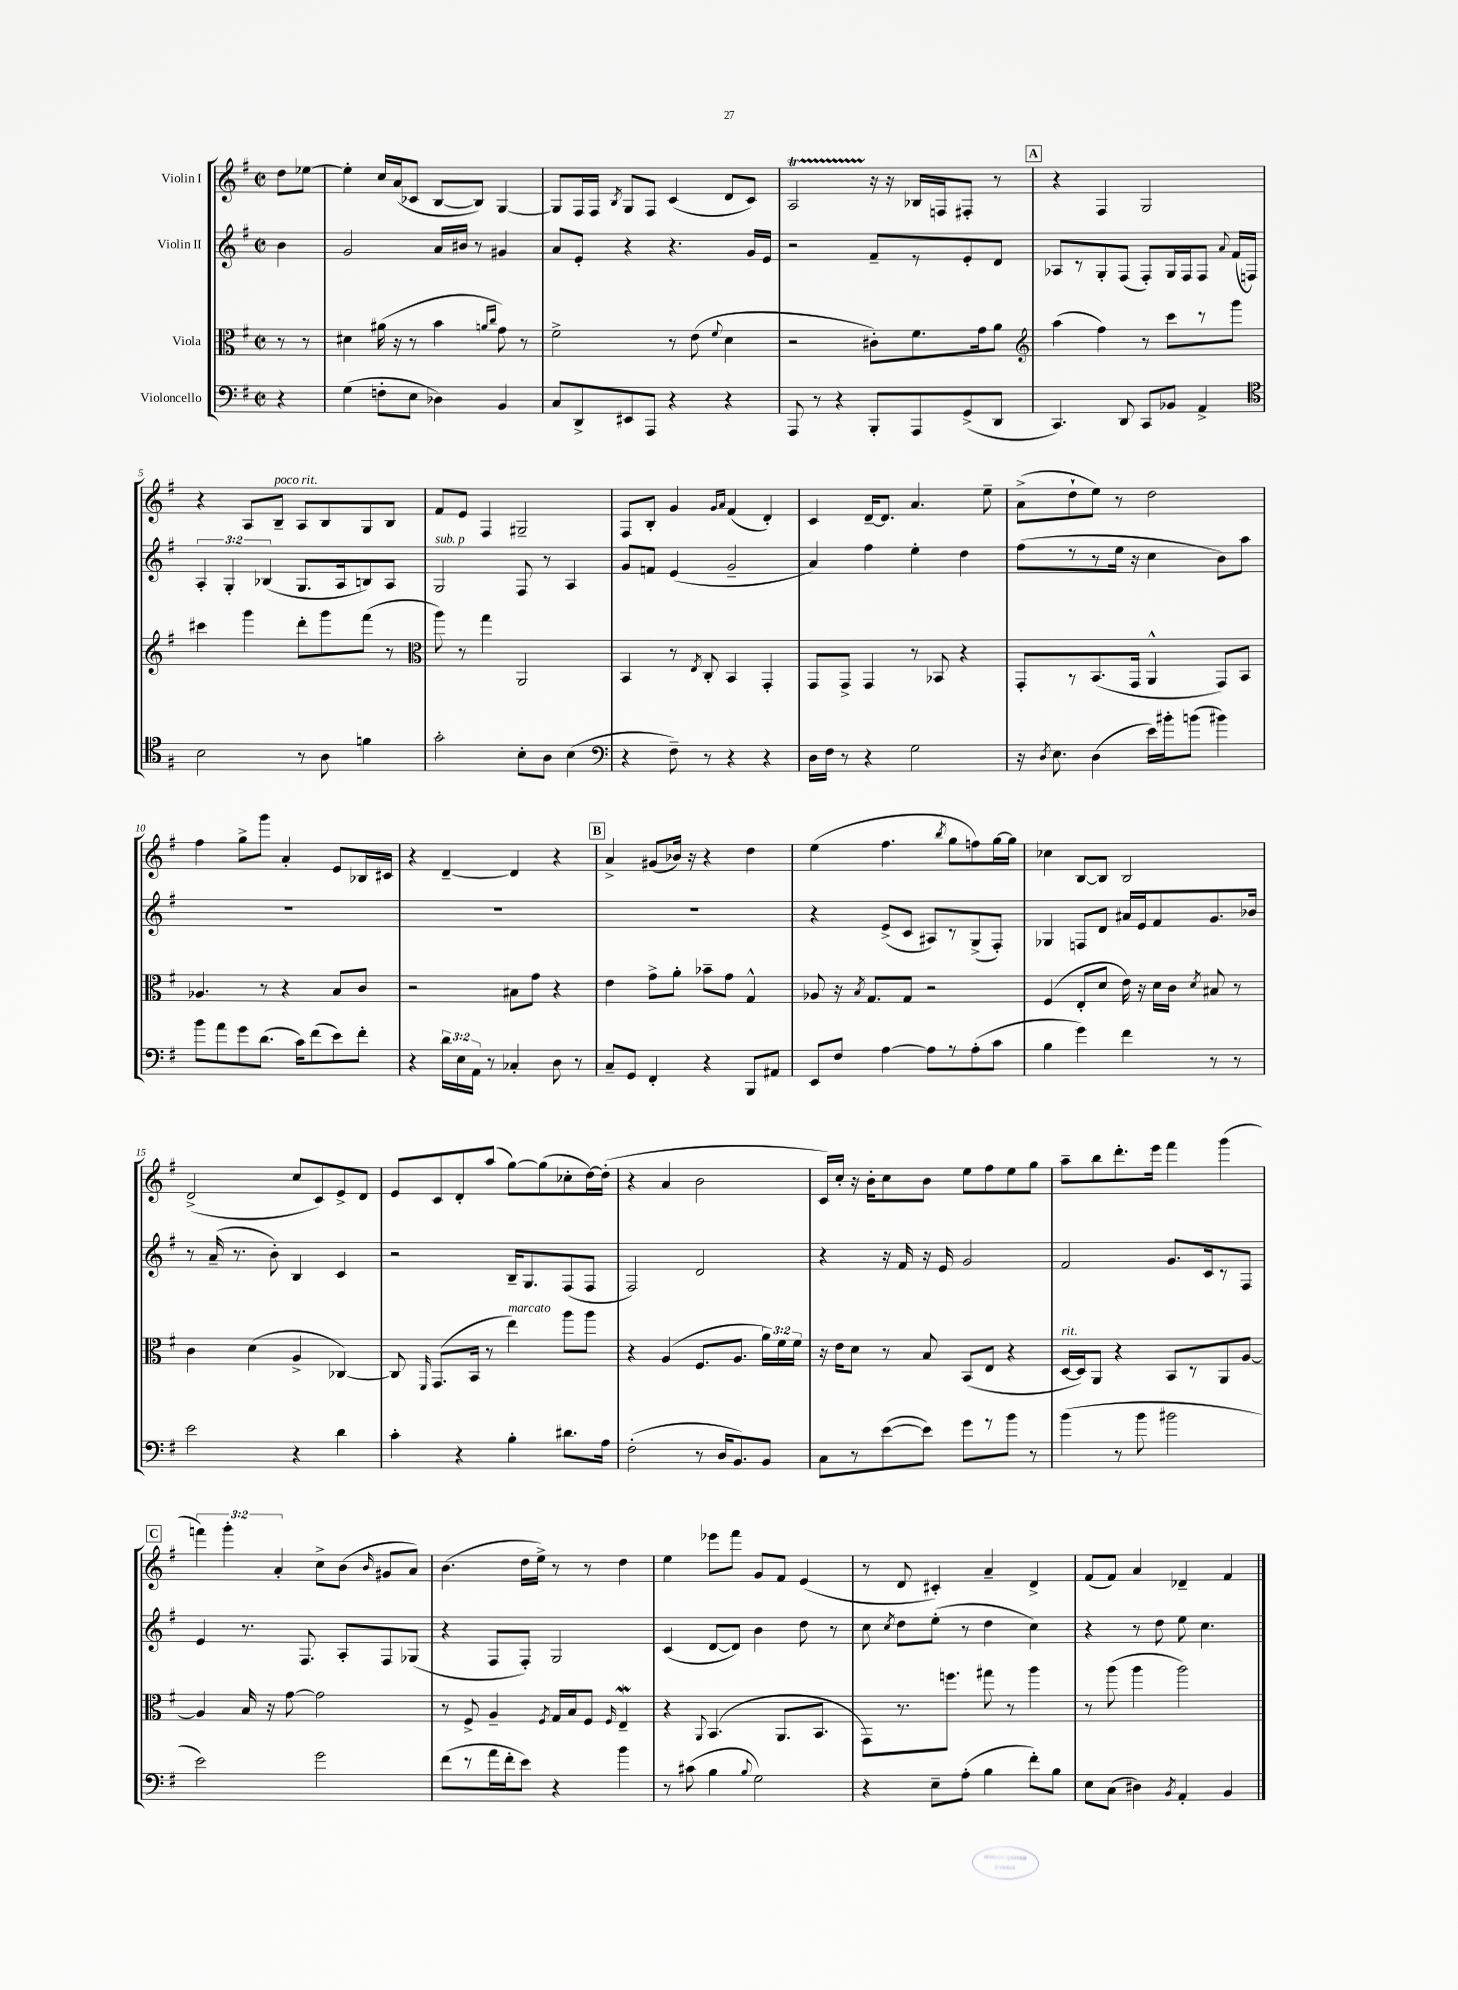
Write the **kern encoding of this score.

**kern	**kern	**kern	**kern
*part4	*part3	*part2	*part1
*staff4	*staff3	*staff2	*staff1
*I"Violoncello	*I"Viola	*I"Violin II	*I"Violin I
*clefF4	*clefC3	*clefG2	*clefG2
*k[f#]	*k[f#]	*k[f#]	*k[f#]
*M2/2	*M2/2	*M2/2	*M2/2
*met(c|)	*met(c|)	*met(c|)	*met(c|)
=	=	=	=
4r	8r	4b\	8dd\L
.	8r	.	[8ee-X\J
=1	=1	=1	=1
(4G\	4d#X\	2g/	4ee-'\]
8Fn'\L	(16a#X\	.	16cc/LL
.	16r	.	(16a/J
8E\J	8r	.	8c-X/J
4D-X\)	4b\	16a/LL	[8B/L
.	.	16b#X/JJ	.
.	.	8r	8B/J])
.	16qqan/LL	.	.
.	16qqcc/JJ	.	.
4BB/	8g\)	4g#X/	[4G/
.	8r	.	.
=2	=2	=2	=2
8C/L	2f#^\	8a/L	8G/L]
8DD^/	.	8e'/J	16F#/L
.	.	.	16F#/JJ
.	.	.	8qB/
8EE#X/	.	4r	8G/L
8AAA/J	.	.	8F#/J
4r	8r	4.r	(4c/
.	(8e\	.	.
.	8qqf#/	.	.
4r	4d\	.	8d/L
.	.	16g/LL	8c/J)
.	.	16e/JJ	.
=3	=3	=3	=3
8AAA/	2r	2r	2AT/
8r	.	.	.
4r	.	.	.
8BBB'/L	8c#X'\L)	8f#~/L	16r
.	.	.	16r
8AAA/	8.f#\	8r	16B-X/LL
.	.	.	16Fn/J
(8GG^/	.	8e'/	8F#X'/J
.	16g\k	.	.
8DD/J	8a\J	8d/J	8r
!!LO:REH:place=s1:t=A
=4	=4	=4	=4
*	*clefG2	*	*
4.CC/)	(4aa\	8A-X/L	4r
.	.	8r	.
.	4ff#\)	8G'/	4F#/
8DD/	.	(8F#/J	.
8CC/L	8r	8F#'/L)	2G/
8BB-X/J	8ccc\L	16G/L	.
.	.	16F#/J	.
4AA^/	8r	8F#/J	.
.	.	8qqa/	.
.	8ggg\J	(16f#/LL	.
.	.	16Fn/JJ)	.
!!LO:LB:g=z
=5	=5	=5	=5
*clefC4	*	*	*
2B\	4ccc#X\	6A'/	4r
.	.	6G'/	.
.	4ggg\	.	8A/L
.	.	(6B-X/	.
!	!	!	!LO:TX:a:i:t=poco rit.
.	.	.	8B~/J
8r	8ddd'\L	8.G/L	8A/L
8A\	8ggg\	.	8B/
.	.	16A/k	.
4fn\	(8fff#\J	8Bn/)	8G/
.	8r	8A/J	8B/J
=6	=6	=6	=6
*	*clefC3	*	*
!	!	!LO:TX:a:i:t=sub. p	!
2g'\	8aa\)	2G/	8f#/L
.	8r	.	8e/J
.	4gg\	.	4F#/
8B'\L	2AA/	8F#/	2G#X~/
8A\J	.	8r	.
(4B\	.	4A/	.
=7	=7	=7	=7
*clefF4	*	*	*
4r	4BB/	8g/L	8F#/L
.	.	8fn/J	8B'/J
8F#~\)	8r	(4e/	4g/
.	8qE/	.	.
8r	8C'/	.	.
.	.	.	16qqg/LL
.	.	.	16qqa/JJ
4r	4BB/	2g~/	(4f#/
4r	4GG'/	.	4d'/)
=8	=8	=8	=8
16D\LL	8GG/L	4a/)	4c/
16F#\JJ	.	.	.
8r	8GG^/J	.	.
4r	4GG/	4ff#\	[16d~/KL
.	.	.	8.d/J]
2G\	8r	4ee'\	4.a/
.	8BB-X/	.	.
.	4r	4dd\	.
.	.	.	8ee~\
=9	=9	=9	=9
16r	8GG'/L	(8ff#\L	(8a^\L
8qD/	.	.	.
8.E\	.	.	.
.	8r	8r	8dd`\
(4D\	(8.BB/	8r	8ee\J)
.	.	16ee\Jk	8r
.	16GG/Jk	16r	.
16e\LL)	4AA^^/	4cc\	2dd\
16b#X'\J	.	.	.
(8bn\J	.	.	.
4b#X\)	8GG/L)	8b\L)	.
.	8BB/J	8aa\J	.
!!LO:LB:g=z
=10	=10	=10	=10
8b\L	4.A-X/	1r	4ff#\
8a\	.	.	.
8g\	.	.	8gg^\L
(8.d\J	8r	.	8ggg\J
.	4r	.	4a'/
16c\KL)	.	.	.
(8f#\	.	.	.
8e\)	8B/L	.	8e/L
8f#'\J	8c/J	.	16B-X/L
.	.	.	16c#X/JJ
=11	=11	=11	=11
4r	2r	1r	4r
24d\LL	.	.	[4d~/
24E\	.	.	.
24AA\JJ	.	.	.
8r	.	.	.
4C-X'/	8B#X\L	.	4d/]
.	8g\J	.	.
8D\	4r	.	4r
8r	.	.	.
!!LO:REH:place=s1:t=B
=12	=12	=12	=12
8C~/L	4e\	1r	4a^/
8GG/J	.	.	.
4FF#'/	8g^\L	.	(8g#X/L
.	8a'\J	.	16b-X/Jk)
.	.	.	16r
4r	8b-X~\L	.	4r
.	8g\J	.	.
8BBB/L	4G^^/	.	4dd\
8AA#X/J	.	.	.
=13	=13	=13	=13
8EE/L	8A-X/	4r	(4ee\
8F#/J	16r	.	.
.	8qB/	.	.
.	8.G/L	.	.
[4A\	.	(8e^/L	4.ff#\
.	8G/J	8c/J	.
8A\L]	2r	8A#X/L)	.
.	.	.	8qbb/
8r	.	8r	8gg\L
(8A'\	.	(8G^/	8ffn\)
8c\J	.	8F#'/J)	[16gg\L
.	.	.	16gg\JJ]
=14	=14	=14	=14
4B\	(4F#/	4G-X/	4cc-X\
4g\)	8E'/L	8Fn/L	[8B/L
.	8d/J	8d/J	8B/J]
4f#\	16e\)	16a#X/LL	2B/
.	16r	16e/J	.
.	16d\LL	8f#/	.
.	16c\JJ	.	.
.	8qd/	.	.
8r	8B#X/	8.g/	.
8r	8r	.	.
.	.	16b-X/Jk	.
!!LO:LB:g=z
=15	=15	=15	=15
2e\	4c\	8r	(2d^/
.	.	(16a~/	.
.	.	8.r	.
.	(4d\	.	.
.	.	8b'\)	.
4r	4A^/	4B/	8cc/L
.	.	.	8c/)
4d\	[4C-X/)	4c/	8e^/
.	.	.	8d/J
=16	=16	=16	=16
4c'\	8C-/]	2r	8e/L
.	16qqFF#/	.	.
.	(8.GG/L	.	8c/
4r	.	.	8d'/
.	16BB/Jk	.	.
.	8r	.	(8aa/J
!	!LO:TX:a:i:t=marcato	!	!
4B'\	4ee\)	16B~/KL	[8gg\L)
.	.	8.G/	.
.	.	.	(8gg\]
8.d#X\L	8aa\L	(8F#/	8cc-X'\
.	8aa\J	8F#/J	[16dd\L)
16A\Jk	.	.	(16dd'\JJ]
=17	=17	=17	=17
(2F#'\	4r	2F#/)	4r
.	(4A/	.	4a/
8r	8.F#/L	2d/	2b\
16D/KL	.	.	.
8.BB/)	8.A/J	.	.
8BB/J	24a\LL)	.	.
.	24f#\	.	.
.	24f#\JJ	.	.
=18	=18	=18	=18
8C\L	16r	4r	16c/LL)
.	16e\KL	.	16cc'/JJ
8r	8d\J	.	16r
.	.	.	16b'\KL
([8e\	8r	16r	8cc\
.	.	16f#/	.
8e\J])	8B/	16r	8b\J
.	.	16e/	.
8g\L	(8BB/L	2g/	8ee\L
8r	8E/J	.	8ff#\
8b\J	4r	.	8ee\
8r	.	.	8gg\J
=19	=19	=19	=19
!	!LO:TX:a:i:t=rit.	!	!
(4b\	[16D/LL	2f#/	8aa~\L
.	16D/J])	.	.
.	8AA/J	.	8bb\
8r	4r	.	8.ddd'\
8b\	.	.	.
.	.	.	16eee\Jk
2b#X\	8BB/L	8.g/L	4fff#\
.	8r	.	.
.	.	16c/k	.
.	8AA/	8r	(4ggg\
.	[8A/J	8F#/J	.
!!LO:LB:g=z
!!LO:REH:place=s1:t=C
=20	=20	=20	=20
2e\)	4A/]	4e/	6fffn\)
.	.	.	6ggg'\
.	16B/	8.r	.
.	16r	.	.
.	.	.	6a'/
.	[8g\	.	.
.	.	8.F#/	.
2g\	2g\]	.	8cc^\L
.	.	8A'/L	(8b\J
.	.	.	16qqb/
.	.	8F#/	8g#X/L
.	.	(8G-X/J	8a/J)
=21	=21	=21	=21
(8f#\L	8r	4r	(4.b\
8r	8F#^/	.	.
16a\L	4A~/	8F#/L	.
16f#'\J	.	.	.
8e\J)	.	8F#'/J)	16dd\LL
.	.	.	16ee^\JJ)
.	8qF#/	.	.
4r	16G/LL	2G/	8r
.	16B/J	.	.
.	8F#/J	.	8r
.	16qqF#/	.	.
4b\	4EW~/	.	4dd\
=22	=22	=22	=22
8r	4r	(4c/	4ee\
(8c#X\	.	.	.
.	8qqAA/	.	.
4B\	(4.BB/	[8d/L	8eee-X\L
.	.	8d/J])	8fff#\J
8qqB/	.	.	.
2G\)	.	4b\	8g/L
.	8.AA/L	.	8f#/J
.	.	8dd\	(4e/
.	8.BB/J	.	.
.	.	8r	.
=23	=23	=23	=23
4r	8GG\L)	8cc\	8r
.	.	8qcc/	.
.	8.r	8dd\L	8d/
8E~\L	.	(8ee'\J	4c#X'/)
.	8.ffn\J	.	.
(8A'\J	.	8r	.
4B\	8gg#X\	4dd\	4a~/
.	8r	.	.
8f#'\L)	4aa\	4cc\)	4d^/
8B\J	.	.	.
=24	=24	=24	=24
8E\L	8r	4r	(8f#/L
(8C\J	(8aa\	.	8f#/J)
4D#X\)	4aa\	8r	4a/
.	.	8dd\	.
8qBB/	.	.	.
4AA'/	2aa\)	8ee\	4d-X~/
.	.	4.cc\	.
4BB/	.	.	4f#/
==	==	==	==
*-	*-	*-	*-
